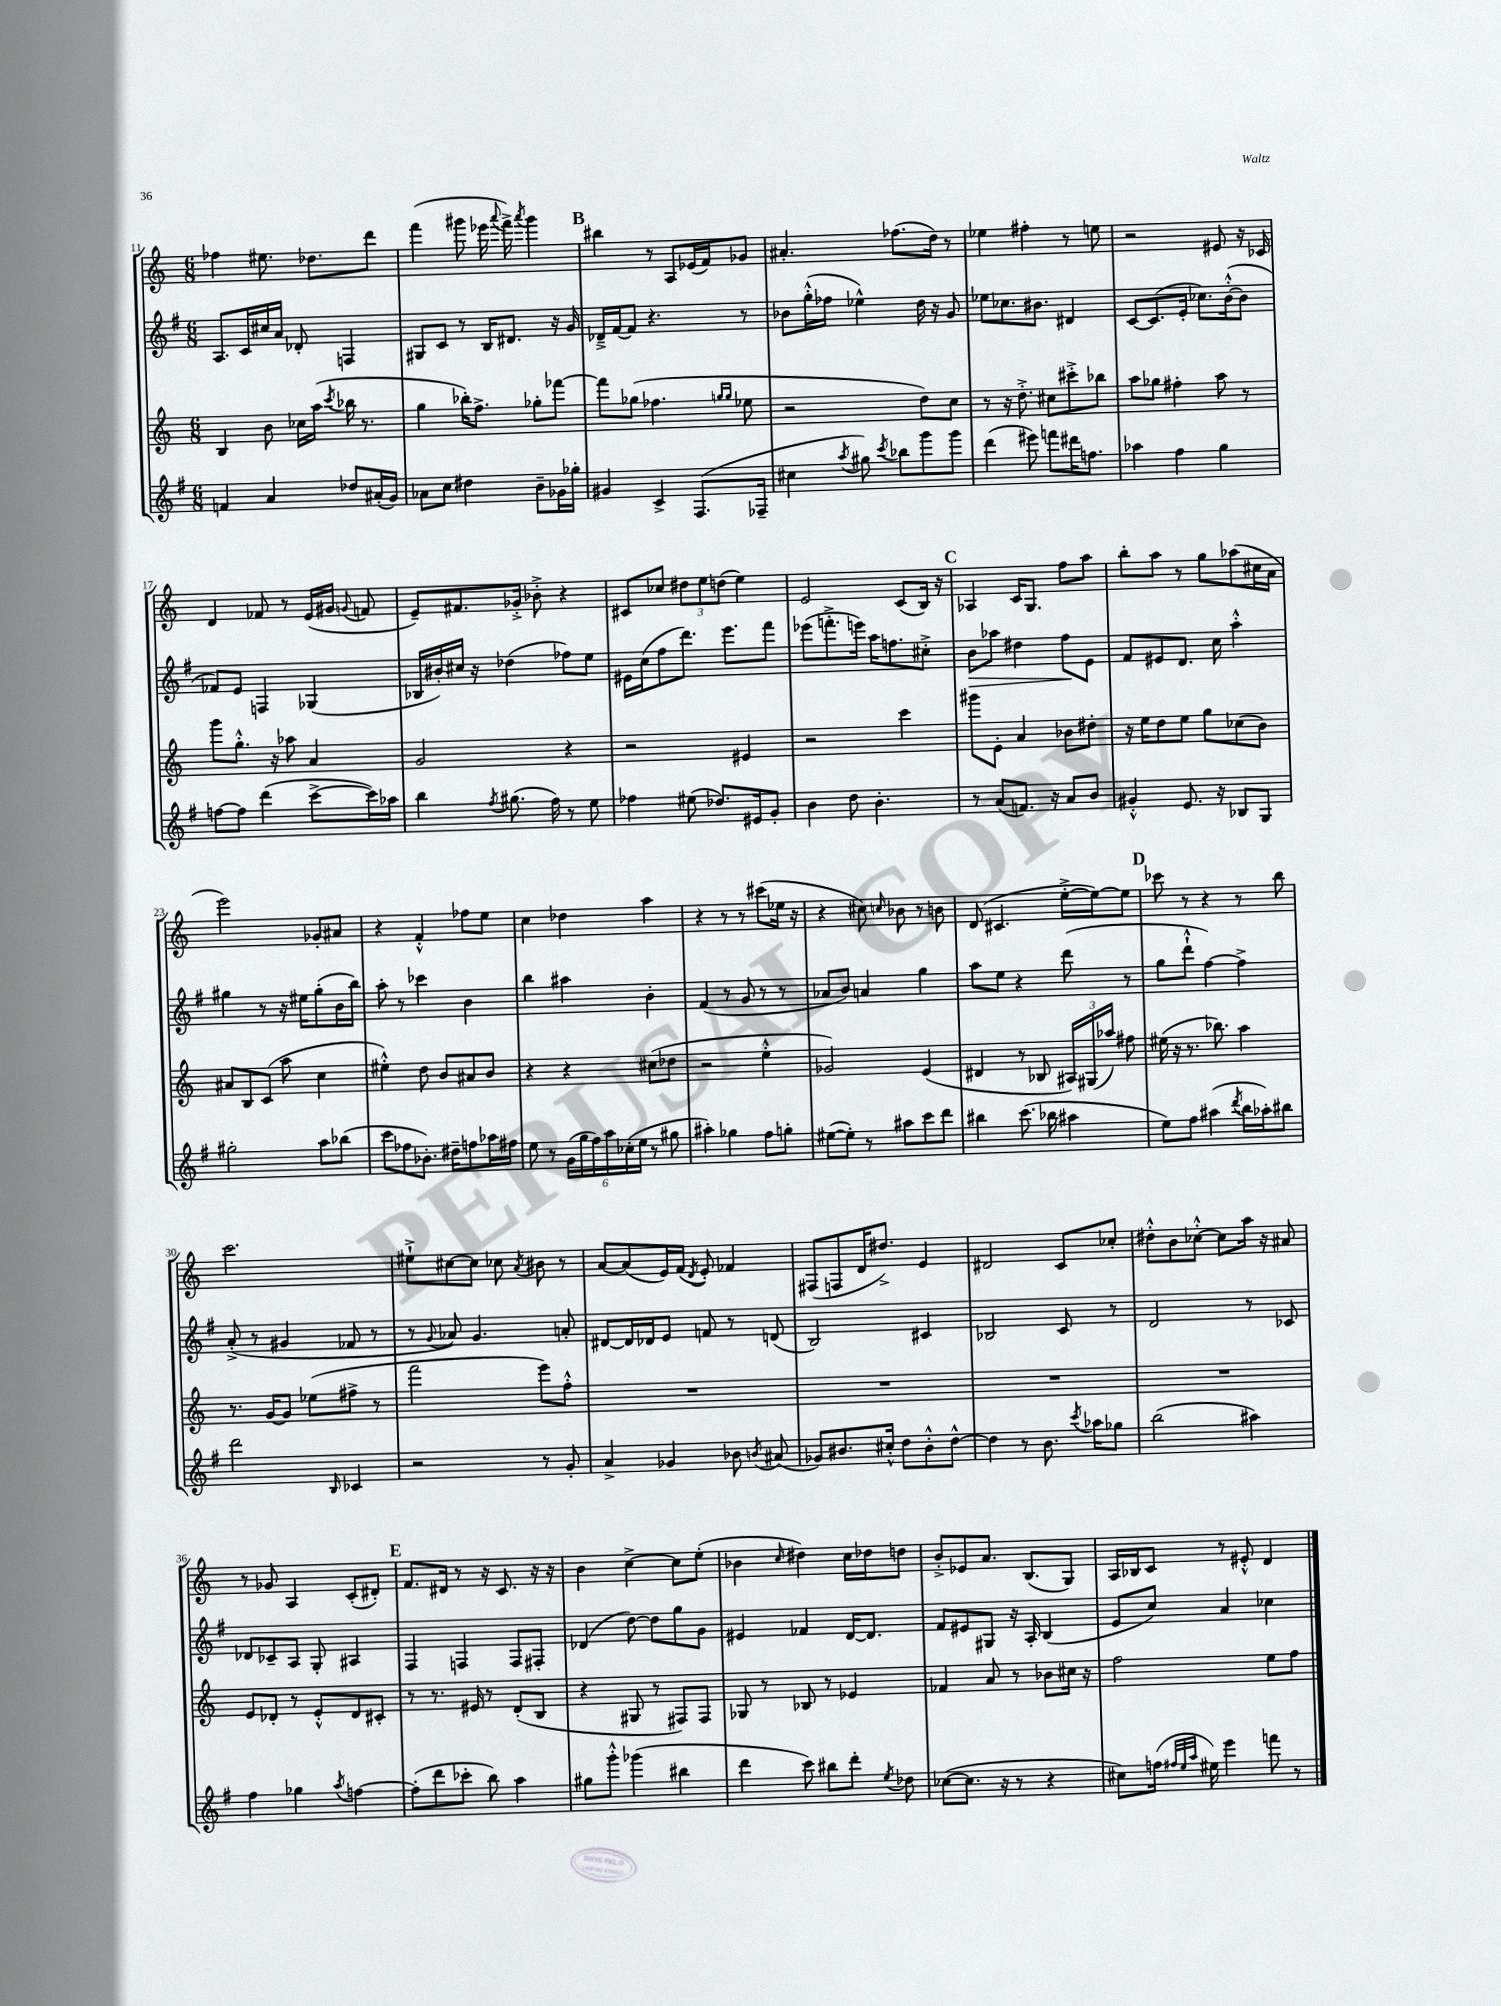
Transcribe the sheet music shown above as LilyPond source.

<<
\new StaffGroup <<
\new Staff = "s0" {
    \clef treble \key c \major \numericTimeSignature \time 6/8
    \autoBeamOff fes''4 eis''8. des''8.[ d'''8] |
    f'''4( gis'''8 ees'''16 \appoggiatura { a'''8 } f'''16->) \acciaccatura { a'''8 } gis'''4 |
    \mark \markup { \bold "B" } bis''4 r8 a8[ ees'16( f'16) ges'8] |
    ais'4.-. fes''8.[( d''16]) r8 |
    ees''4 fis''4-. r8 e''8 |
    r2 eis'8 r16 ces'16 |
    d'4 fes'8 r8 e'16[( gis'16] \appoggiatura { g'8 } f'8 |
    e'8[--) fis'8. ges'16]-.-> bes'8-.-> r4 |
    cis'8[ ces''8] \tuplet 3/2 { dis''8[ e''8 d''8]( } e''4) |
    e'2 c'8[( b16]) r16 |
    \mark \markup { \bold "C" } aes4 c'16[ g8.] f''8[ a''8] |
    b''8[-. a''8] r8 g''8[ aes''8( cis''16 a'16] |
    e'''2) ges'8[-. ais'8] |
    r4 f'4-.-^ fes''8[ e''8] |
    c''4 des''4 a''4 |
    r4 r8 r8 cis'''8[( ees''16] r16 |
    r4 cis''8) \grace { c''16 } bes'8 r8 b'8 |
    d'8( cis'4. e''16[~-.-> e''16~) e''8] |
    \mark \markup { \bold "D" } ces'''8 r8 r4 r8 b''8 |
    c'''2. |
    eis''8[-!-> cis''8~ cis''8] ces''8 \acciaccatura { a'8 } bis'8 r8 |
    a'8[~ a'8( e'16) f'16]( \acciaccatura { d'8 } e'8-.) fes'4 |
    fis8[( f8 d'16 dis''8.]->) e'4 |
    dis'2 c'8[ ces''8]-. |
    dis''8[-.-^ b'8 ces''8]~-.-^ ces''8[ a''16] r16 ais'8 |
    r8 ges'8 a4 c'8[-.( dis'8]-.) |
    \mark \markup { \bold "E" } f'8.[ dis'16] r8 r16 c'8. r16 r16 |
    b'4 c''4~-> c''8[ e''8]-.( |
    bes'4 \grace { c''16 } dis''4) c''16[ des''16 d''8] |
    b'8[-.-> ees'8 a'8.] b8.[( g8]) |
    a16[ bes16 c'8] r8 eis'8-.-^ d'4 \bar "|." |
}
\new Staff = "s1" {
    \clef treble \key g \major \numericTimeSignature \time 6/8
    \autoBeamOff a8.[ c'16 cis''16 a'16] des'8-. f4 |
    gis8[ c'8] r8 b16[ dis'8.] r16 g'16 |
    \mark \markup { \bold "B" } des'16[---> fis'16~ fis'8] r4. r8 |
    bes'8[ g''16-.-^( fes''16] ees''4-^) d''16 r16 g'8 |
    ees''8[ ces''8. bis'8.] dis'4 |
    c'8[~ c'8.( e'16]-. ces''8.[) b'16~-.-^( b'8] |
    fes'8[) e'8] f4 ges4( |
    bes16[ bis'16-.) cis''16] r16 des''4( fes''8[) e''8] |
    eis'16[ c''16( fis''8 d'''8.]) e'''8.[ fis'''8] |
    ees'''8[( f'''8.-.-> e'''16]) a''16[ f''8. cis''8]-.-> |
    \mark \markup { \bold "C" } b'8[\> aes''8] dis''4 fis''8[\! e'8] |
    fis'8[ eis'8 d'8.] c''16 a''4-.-^ |
    gis''4 r8 r16 eis''16[ gis''8-.( b'16 b''16]) |
    a''8-. r8 ces'''4 b'4 |
    b''4 ais''4 b'4-. |
    fis'4( r8 g'8 r8 r8 |
    aes'8[ b'8]) a'4 g''4 |
    a''8[ e''8] r4 d'''8( r8 |
    \mark \markup { \bold "D" } g''8[ d'''8]-!-^ fis''4~) fis''4-> |
    a'8-.->( r8 gis'4 fes'8 r8 |
    r8 \appoggiatura { g'8 } aes'8) g'4. a'8-. |
    dis'8[~ dis'16 des'16 e'8] f'8 r8 d'8( |
    b2) cis'4 |
    bes2 c'8 r8 |
    d'2 r8 ces'8 |
    des'8[ ces'8-- a8] g8-. ais4 |
    \mark \markup { \bold "E" } fis4 f4 f8[ fis8]-. |
    des'4( d''8~) d''8[ g''8 g'8] |
    eis'4 fes'4 d'16[~ d'8.] |
    fis'8[ eis'8 gis8] r16 a16-. b4( |
    e'8[ c''8]) a'4 ces''4 \bar "|." |
}
\new Staff = "s2" {
    \clef treble \key c \major \numericTimeSignature \time 6/8
    \autoBeamOff b4 b'8 ces''16[ a''16]( \acciaccatura { c'''8 } bes''16 r8. |
    g''4 bes''16[-.) f''8.]-> ges''8[-. fes'''8]~ |
    \mark \markup { \bold "B" } fes'''8[ ges''8]( fes''4. \grace { g''16[ g''16] } ees''8 |
    r2 d''8[) c''8] |
    r8 r16 d''8.-.-> cis''8[ cis'''8-.-> bes''8] |
    a''8[ ges''8] fis''4-. a''8 r8 |
    g'''8[ g''8.]-.-^ r16 aes''8 a'4 |
    g'2 r4 |
    r2 eis'4 |
    r2 c'''4 |
    \mark \markup { \bold "C" } gis'''8[ e'8]-. a'4 bes'8[ dis''8]-. |
    r16 e''16[ d''8 e''8] g''8[ ces''8( b'8]) |
    ais'8[ b8 c'8]( a''8 c''4 |
    eis''4-.-^) d''8 b'8[ ais'8 b'8] |
    r4 r4 cis''8[( des''8] |
    r2 e''4-.-^ |
    ges'2) e'4( |
    dis'4 r8 bes8 \tuplet 3/2 { ais16[) gis16( aes''16]) } fis''8 |
    \mark \markup { \bold "D" } eis''16( r16 r8. bes''8.) a''4 |
    r8. g'16[~ g'8] ees''8[( fis''8]-> r8 |
    f'''2 e'''8[) f''8]-.-^ |
    R2. |
    R2. |
    R2. |
    R2. |
    e'8[ des'8]-. r8 e'8[-.-^ des'8 cis'8]-. |
    \mark \markup { \bold "E" } r8 r8. eis'16 r8 d'8[-.( b8] |
    r4 gis8 r8 fis8[) fis8] |
    ges8 r8 bes8 r8 ees'4 |
    fes'4 a'8 r8 bes'8[ cis''16] r16 |
    f''2 e''8[ f''8] \bar "|." |
}
\new Staff = "s3" {
    \clef treble \key g \major \numericTimeSignature \time 6/8
    \autoBeamOff f'4 a'4 des''8[ ais'16-.( g'16]) |
    aes'8[ c''8] dis''4 b'8[-- ges'16 ges''16]-. |
    \mark \markup { \bold "B" } gis'4 c'4-> fis8.[( fes16]-- |
    cis''4 \acciaccatura { a''8 } gis''8) \acciaccatura { c'''8 } bes''8[ g'''8 g'''8] |
    d'''4( eis'''8) f'''8[ dis'''16 f''8.] |
    aes''4 fis''4 g''4 |
    f''8[~ f''8] d'''4( c'''8[~-> c'''16) aes''16] |
    b''4 \acciaccatura { fis''8 } gis''8.( fis''16) r8 e''8 |
    fes''4 eis''8( des''8.[) eis'16 g'8]-. |
    b'4 d''8 b'4.-. |
    \mark \markup { \bold "C" } r8 a'8[( f'8.]) r16 a'8[ b'8] |
    gis'4-.-^ e'8. r16 bes8[ g8] |
    gis''2-. a''8[ bes''8]( |
    c'''8[ fes''8 bes'8.]-.) dis''16[-- f''8 aes''16 fis''16] |
    e''8 r8 \tuplet 6/4 { g'16[( g''16 fis''16) a''16 ces''16-.( e''16] } r8 gis''8 |
    ais''4-.) ges''4 fis''8[ g''8]-. |
    eis''8[~( eis''8]-.) r8 ais''8[ c'''8 d'''8] |
    bis''4 c'''8.( bes''16 ais''4 |
    \mark \markup { \bold "D" } e''8[) fis''8] ais''4( \acciaccatura { d'''8 } b''16[ aes''16-.) bis''8] |
    d'''2 \grace { b16 } ces'4 |
    r2 r8 g'8-. |
    a'4-> ges'4 bes'8 \acciaccatura { b'8 } ais'8( |
    ges'8[) bis'8. cis''16]-.-^ d''8[ bis'8-.-^ d''8]~-^ |
    d''4 r8 b'8. \acciaccatura { c'''8 } aes''16[ ges''8] |
    b''2( ais''4) |
    fis''4 ges''4 \acciaccatura { a''8 } f''4~ |
    \mark \markup { \bold "E" } f''8[-.( d'''8 ces'''8]-. b''8) a''4 |
    gis''8[ g'''8]-.-^ ges'''4( bis''4 |
    d'''4 c'''8) bis''8[ d'''8]-. \acciaccatura { e''8 } des''8 |
    ces''8[~( ces''8.] r16 r8 r4 |
    cis''8[) f''16]( \grace { fis''32[ e''32 a''32] } eis''16) e'''4 f'''8 r8 \bar "|." |
}
>>
>>
\layout { \context { \Score currentBarNumber = #11 } }
